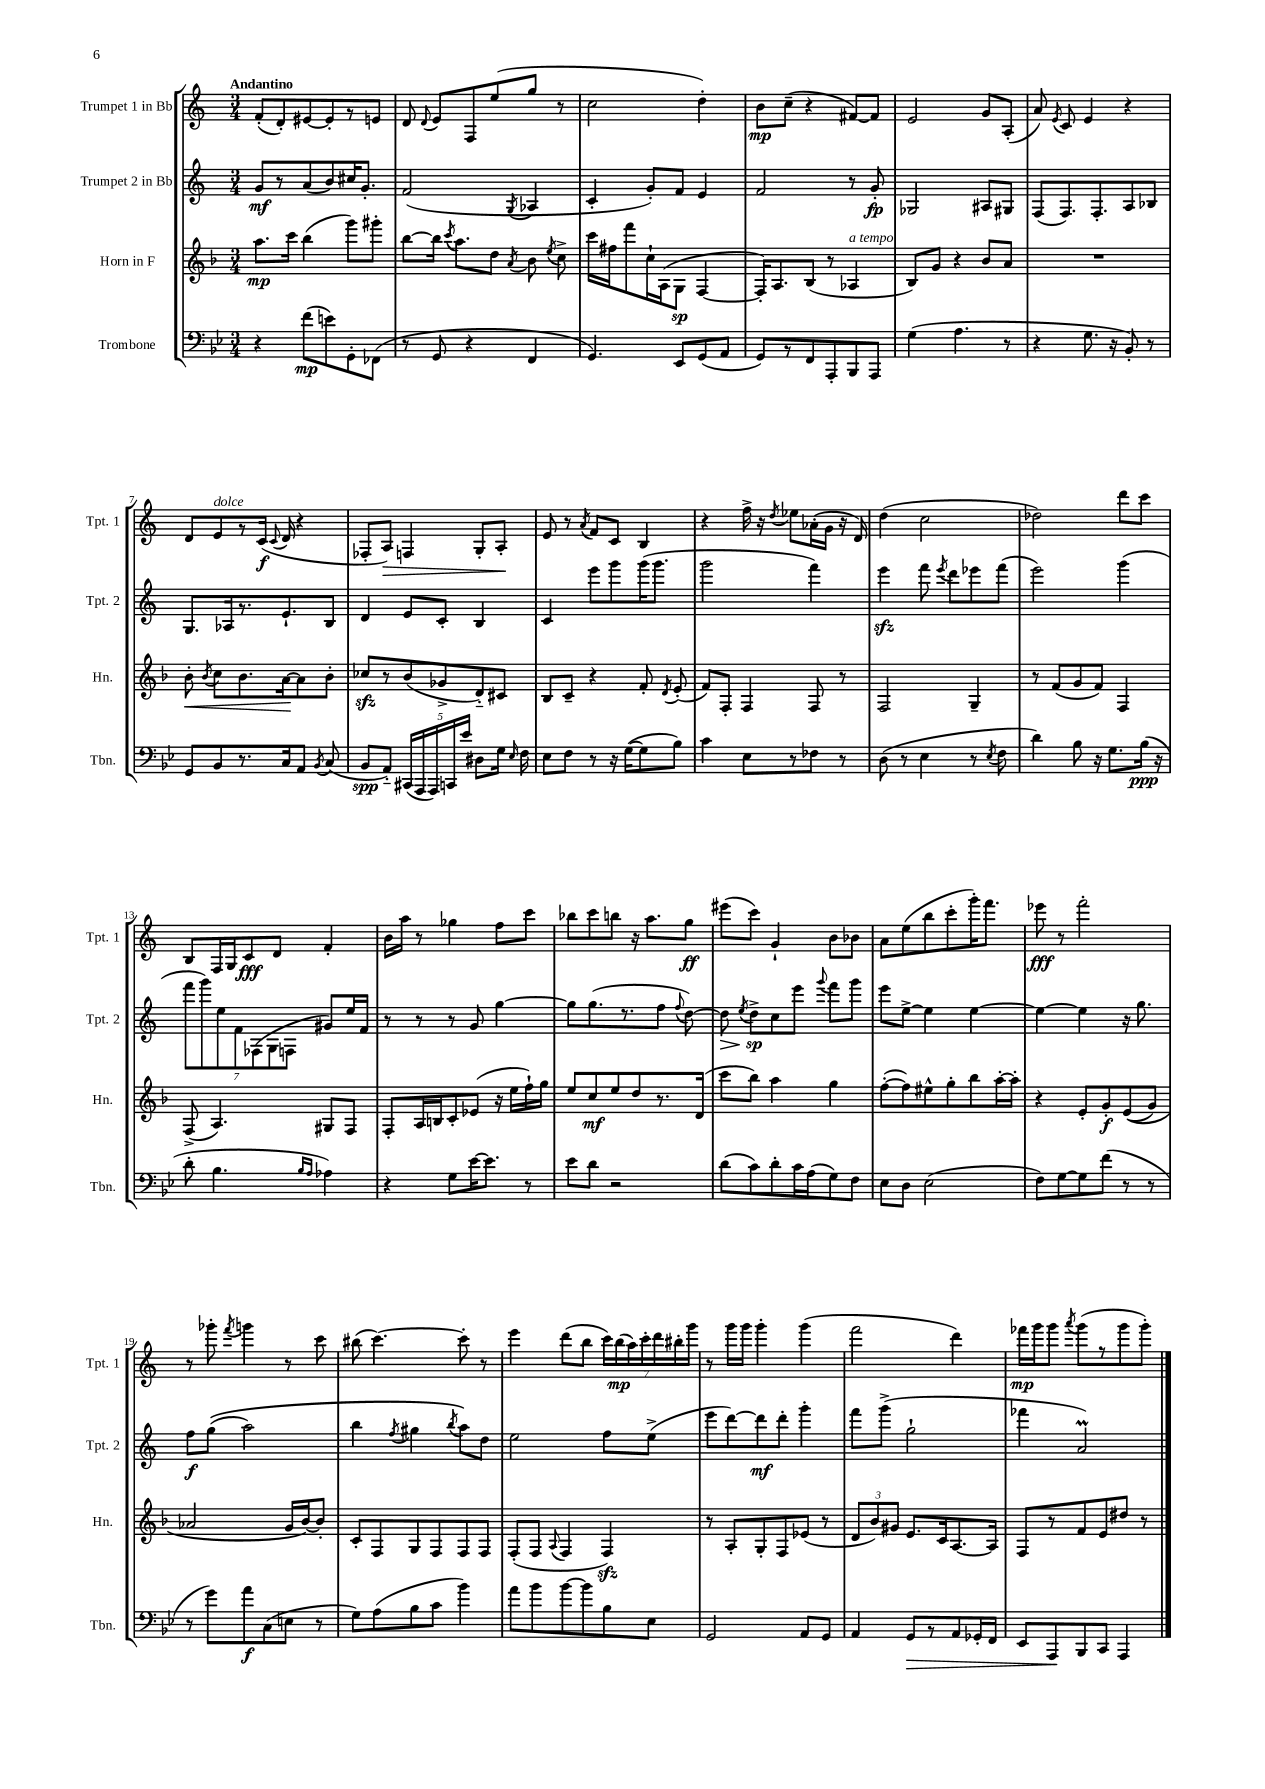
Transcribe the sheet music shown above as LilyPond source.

<<
\new StaffGroup <<
\new Staff = "s0" \with { instrumentName = "Trumpet 1 in Bb" shortInstrumentName = "Tpt. 1" } {
    \clef treble \key c \major \numericTimeSignature \time 3/4 \tempo "Andantino"
    \autoBeamOff f'8[-.( d'8-.) eis'8~ eis'8-. r8 e'8] |
    d'8 \appoggiatura { d'8 } e'8[ f8 e''8( g''8] r8 |
    c''2 d''4-.) |
    b'8[\mp c''8]--( r4 fis'8[~) fis'8] |
    e'2 g'8[ a8]-.( |
    a'8) \acciaccatura { e'8 } c'8 e'4 r4 |
    d'8[ e'8^\markup { \italic "dolce" } r8 c'16]\f( \appoggiatura { c'8 } d'16 r4 |
    fes8[-. a8]\>) f4 g8[-. a8]-.\! |
    e'8 r8 \acciaccatura { a'8 } f'8[ c'8] b4 |
    r4 f''16-> r16 \acciaccatura { d''8 } ees''8[ aes'16-.( g'16] r16 d'16) |
    d''4( c''2 |
    des''2) d'''8[ c'''8] |
    b8[ f16 g16 c'8\fff d'8] f'4-. |
    b'16[ a''16] r8 ges''4 f''8[ c'''8] |
    bes''8[ c'''8 b''8] r16 a''8.[ g''8]\ff |
    eis'''8[( c'''8]) g'4-! b'8[ bes'8] |
    a'8[ e''8( b''8 c'''8-. g'''16-.) f'''8.] |
    ees'''8\fff r8 f'''2-. |
    r8 ges'''8-. \acciaccatura { f'''8 } g'''4 r8 c'''8 |
    bis''8( c'''4.~) c'''8-. r8 |
    e'''4 d'''8[( b''8] \tuplet 7/4 { c'''16[) b''16\mp( a''16) c'''16-. d'''16 bis''16-. g'''16] } |
    r8 g'''16[ g'''16] g'''4-. g'''4( |
    f'''2 d'''4) |
    fes'''16[\mp g'''16 g'''8] \acciaccatura { a'''8 } g'''8[( r8 g'''8 g'''8]-.) \bar "|." |
}
\new Staff = "s1" \with { instrumentName = "Trumpet 2 in Bb" shortInstrumentName = "Tpt. 2" } {
    \clef treble \key c \major \numericTimeSignature \time 3/4
    \autoBeamOff g'8[\mf r8 a'8( b'8) cis''16 g'8.]-. |
    f'2( \acciaccatura { g8 } aes4 |
    c'4-. g'8[-.) f'8] e'4 |
    f'2 r8 g'8-.\fp |
    ges2 ais8[ gis8] |
    f8[( f8.) f8.-. a8 bes8] |
    g8.[ aes16 r8. e'8.-! b8] |
    d'4 e'8[ c'8]-. b4 |
    c'4 e'''8[ g'''8 g'''16( g'''8.] |
    g'''2 f'''4) |
    e'''4\sfz f'''8 \acciaccatura { e'''8 } d'''8[ ees'''8 f'''8]( |
    e'''2) g'''4( |
    \tuplet 7/4 { f'''8[ g'''8) e''8 f'8 fes8( g8 f8] } gis'8[) e''16 f'16] |
    r8 r8 r8 g'8 g''4~ |
    g''8[ g''8.( r8. f''8] \appoggiatura { f''8 } d''8~) |
    d''8\> \acciaccatura { e''8 } d''8[->\sp\! c''8 e'''8] \appoggiatura { g'''8 } f'''8[ g'''8] |
    e'''8[ e''8]~-> e''4 e''4~ |
    e''4~ e''4 r16 g''8. |
    f''8[\f g''8](\( a''2) |
    b''4 \acciaccatura { f''8 } gis''4 \acciaccatura { b''8 } a''8[\) d''8] |
    e''2 f''8[ e''8]->( |
    e'''8[ d'''8~) d'''8\mf d'''8]-. g'''4-. |
    f'''8[ g'''8]->( g''2-! |
    fes'''4 a'2\prall) \bar "|." |
}
\new Staff = "s2" \with { instrumentName = "Horn in F" shortInstrumentName = "Hn." } {
    \clef treble \key f \major \numericTimeSignature \time 3/4
    \autoBeamOff a''8.[\mp c'''16] bes''4( g'''8[) gis'''8]-. |
    bes''8[~ bes''16] \acciaccatura { c'''8 } a''8.[ d''8] \acciaccatura { a'8 } bes'8 \acciaccatura { e''8 } c''8-> |
    c'''16[ fis''16 f'''8 c''16-! a16( g8]\sp f4~ |
    f16[-.) a8. bes8]( r8 aes4^\markup { \italic "a tempo" } |
    bes8[) g'8] r4 bes'8[ a'8] |
    R2. |
    bes'8-.\< \acciaccatura { bes'8 } c''8[ bes'8. a'16~\! a'8 bes'8]-. |
    ces''8[\sfz r8 bes'8( ges'8-> d'8-_) cis'8] |
    bes8[ c'8]-- r4 f'8-. \acciaccatura { d'8 } e'8-.( |
    f'8[) f8]-. f4 f8 r8 |
    f2 g4-- |
    r8 f'8[( g'8 f'8]) f4 |
    f8->( a4.) gis8[ f8] |
    f8[-. a16 b16 c'8-. ees'8]( r16 e''16[ f''16-!) g''16] |
    e''8[ c''8\mf e''8 d''8 r8. d'16]( |
    c'''8[ bes''8]) a''4 g''4 |
    f''8[~-.( f''8) eis''8-^ g''8-. bes''8 a''16~-. a''16]-. |
    r4 e'8[-. g'8-.\f e'8(\( g'8]) |
    aes'2 g'16[ bes'16~\) bes'8]-. |
    c'8[-. f8 g8 f8 f8 f8] |
    f8[-.( f8] \appoggiatura { a8 } f4 f4\sfz) |
    r8 a8[-. g8-. f8 ees'8]( r8 |
    \tuplet 3/2 { d'8[ bes'8) gis'8] } e'8.[ c'16 a8.~ a16] |
    f8[ r8 f'8 e'8 dis''8] r8 \bar "|." |
}
\new Staff = "s3" \with { instrumentName = "Trombone" shortInstrumentName = "Tbn." } {
    \clef bass \key bes \major \numericTimeSignature \time 3/4
    \autoBeamOff r4 f'8[\mp( e'8) g,8-. fes,8]( |
    r8 g,8 r4 f,4 |
    g,4.) ees,8[ g,8( a,8] |
    g,8[) r8 f,8 a,,8-. bes,,8 a,,8] |
    g4( a4. r8 |
    r4 g8. r16 bes,8-.) r8 |
    g,8[ bes,8 r8. c16 a,8] \acciaccatura { bes,8 } c8( |
    bes,8[\spp a,8]-_) \tuplet 5/4 { cis,16[( a,,16 a,,16) c,16 ees'16] } dis8[ g16] \grace { ees16 } f16 |
    ees8[ f8] r8 r16 g16[~( g8 bes8]) |
    c'4 ees8[ r8 fes8] r8 |
    d8( r8 ees4 r8 \acciaccatura { ees8 } f8 |
    d'4) bes8 r16 g8.[ bes16]\ppp( r16 |
    d'8-. bes4. \grace { bes16[ a16] } aes4) |
    r4 g8[ ees'16~ ees'8.] r8 |
    ees'8[ d'8] r2 |
    d'8[( c'8) d'8-. c'16 a16( g8) f8] |
    ees8[ d8] ees2( |
    f8[) g8~ g8 f'8]( r8 r8 |
    r8 g'8[) a'8\f c8( e8] r8 |
    g8[) a8( bes8 c'8] bes'4) |
    a'8[ bes'8 bes'8~ bes'8 bes8 ees8] |
    g,2 a,8[ g,8] |
    a,4 g,8[\> r8 a,8 ges,16-. f,16] |
    ees,8[ a,,8\! bes,,8 c,8] a,,4 \bar "|." |
}
>>
>>
